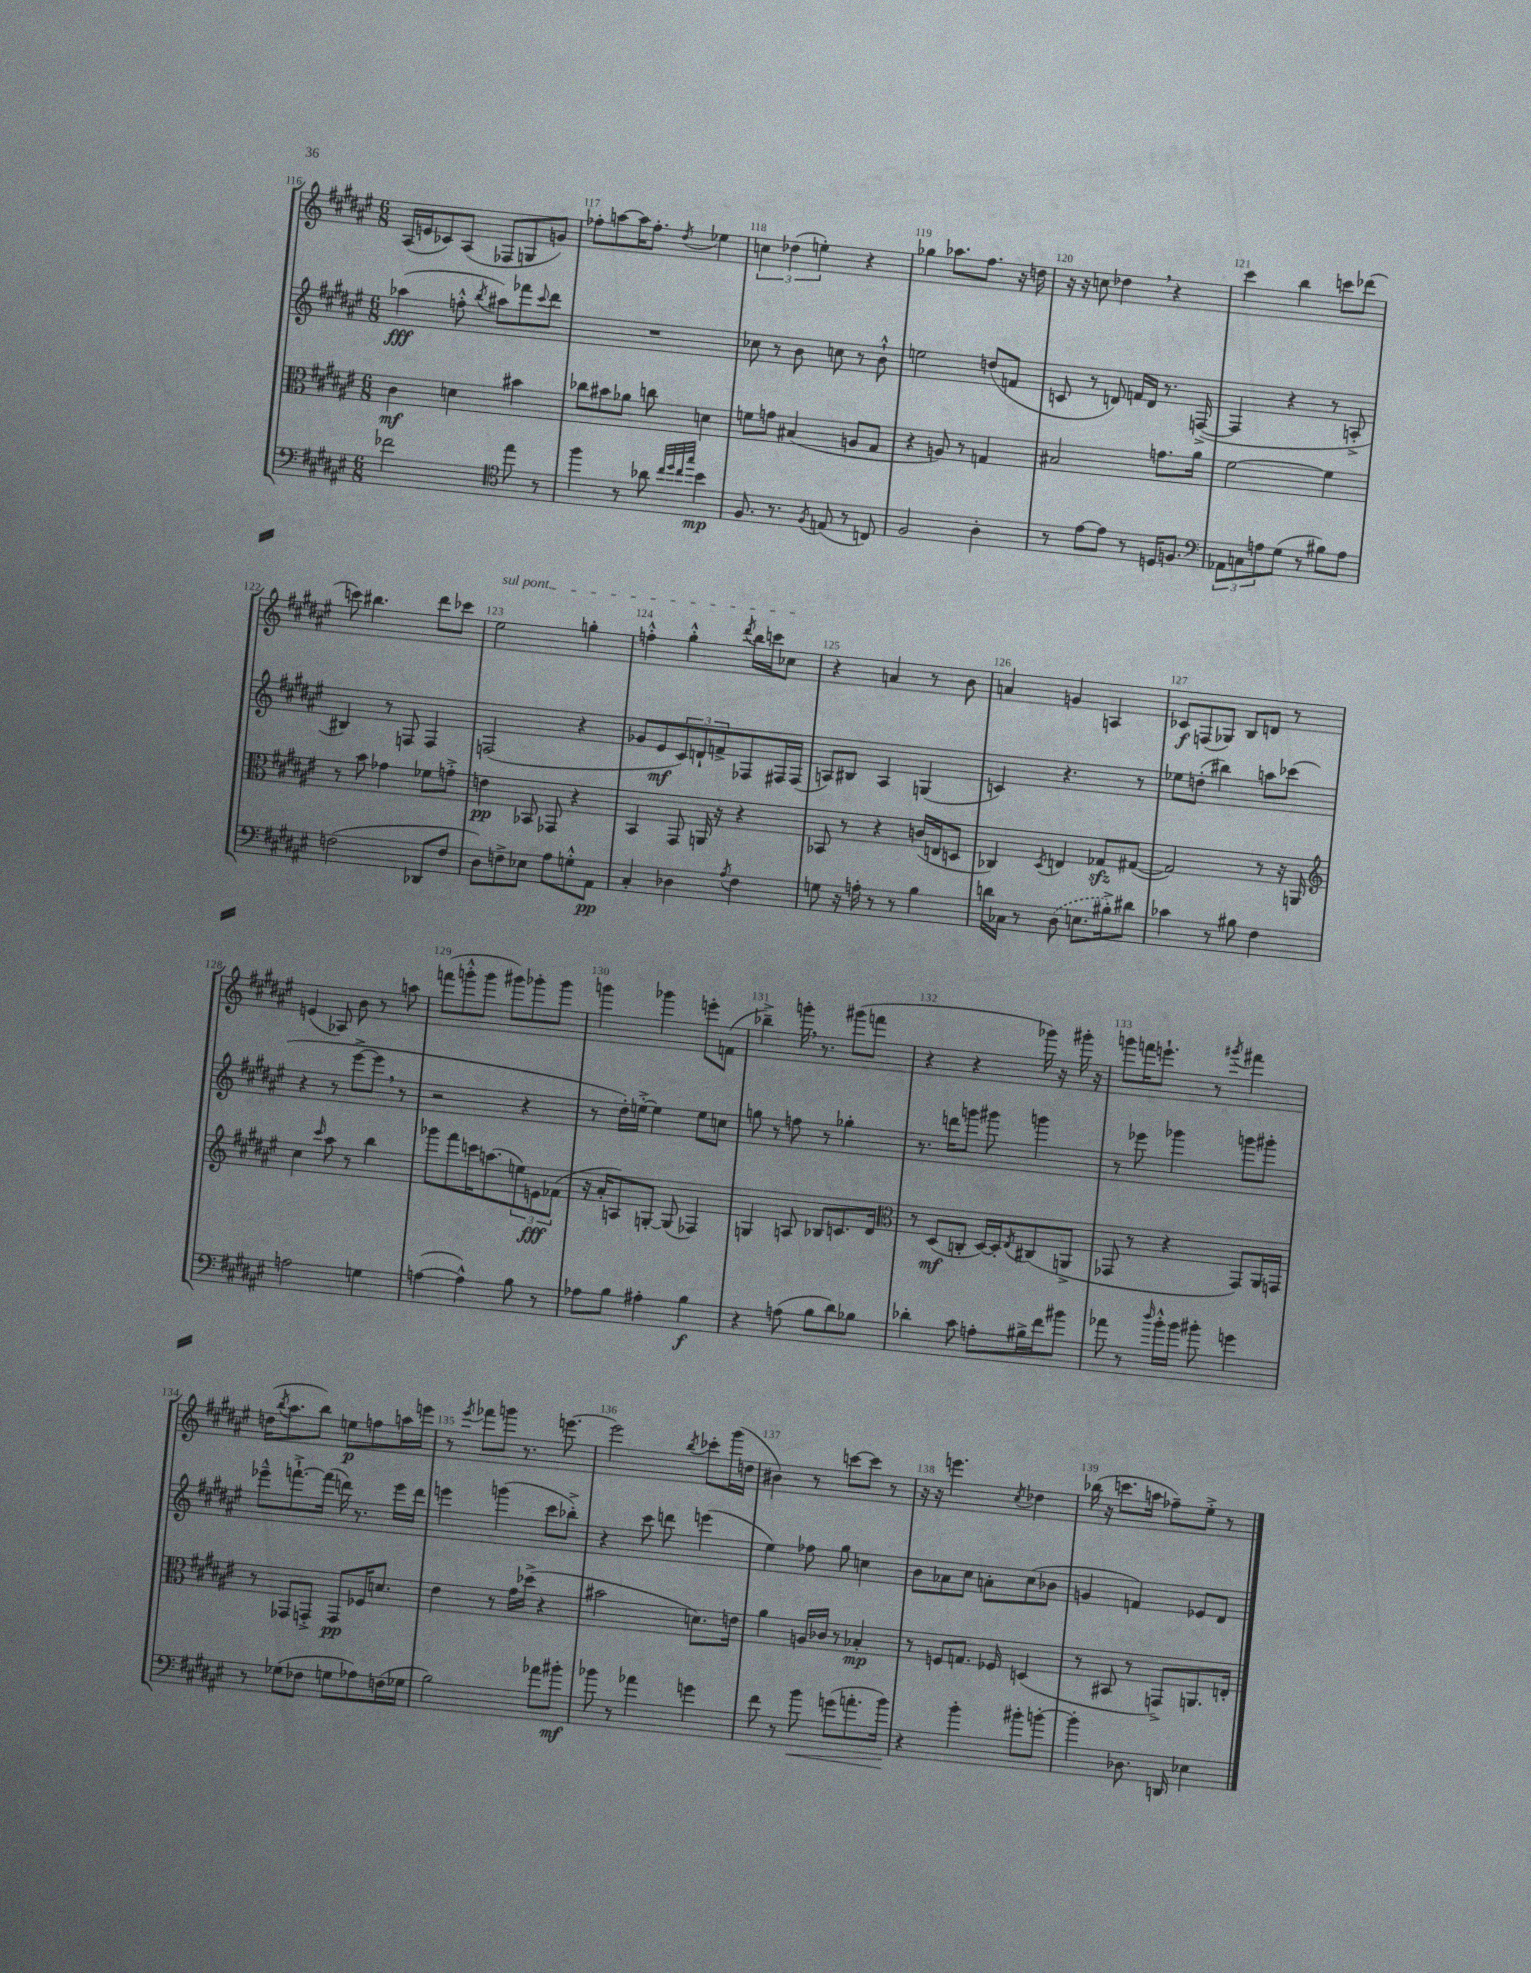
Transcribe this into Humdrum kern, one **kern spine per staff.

**kern	**kern	**kern	**kern
*staff4	*staff3	*staff2	*staff1
*clefF4	*clefC3	*clefG2	*clefG2
*k[f#c#g#d#a#e#]	*k[f#c#g#d#a#e#]	*k[f#c#g#d#a#e#]	*k[f#c#g#d#a#e#]
*M6/8	*M6/8	*M6/8	*M6/8
2f-	4c#	(4aa-	(16A#
.	.	.	16e
.	.	.	8c-)
.	4d	8ff'^^	(8A#
.	.	8qbb	.
.	.	8aa#)	8F-
*clefC4	*	*	*
8ee#	4b#	8fff-	8G
.	.	8qqccc#	.
8r	.	8ddd#	8g)
=	=	=	=
4ff#	8cc-	2.r	8ff-'
.	8b#	.	[8aa
8r	8a-	.	16aa]
.	.	.	8.ff-'
8a-	8cc	.	.
32qqcc#	.	.	.
32qqdd#	.	.	.
32qqcc#	.	.	.
32qqgg#	.	.	8qdd#
4b	4d	.	4ee-
=	=	=	=
8.F#	8f	8cc-	6cc
.	8g	8r	.
.	.	.	(6dd-
8.r	.	.	.
.	(4B#	8b	.
.	.	.	6ee')
8qF#	.	.	.
(8E	.	8cc	.
8r	8A	8r	4r
8C)	8G#	8b`^^	.
=	=	=	=
2F#	4r	2ee	4gg-
.	8A)	.	8.aa-
.	8r	.	.
.	.	.	8.ff#
4A#'	4G	(8dd	.
.	.	8f	16r
.	.	.	16dd
=	=	=	=
8r	2B#	8c	16r
.	.	.	16r
[8e#	.	8r	8cc
8e#]	.	8d)	4dd-
8r	.	16f	.
.	.	16d	.
16D	8.g	8.r	4r
8.F	.	.	.
.	16a#	([16F^	.
=	=	=	=
*clefF4	*	*	*
12AA-	[2f#	4F]	4ccc#
12C	.	.	.
12A	.	.	.
(8G#	.	4r	4bb
8r	.	.	.
8B#)	4f#]	8r	8ccc
8A	.	8A'^	(8ddd-
=	=	=	=
(2F	8r	4B#)	8ccc)
.	8b	.	4.bb#
.	4g-	8r	.
.	.	8F	.
8DD-	8f-	4F	8ddd#
8F	8g'^	.	8ccc-
=	=	=	=
8D#)	4e	(2F	2ee#
8F^	.	.	.
8E-	8BB-	.	.
8A#	8GG-	.	.
8G'^^	4r	4r	4gg'
8AA#	.	.	.
=	=	=	=
4C#'	4BB	8g-	4ff'^^
.	.	8e#	.
4D-	8GG#	12c#)	4gg#'^^
.	.	12d`	.
.	16AA	.	.
.	.	12f^	.
.	16r	.	.
8qA#	.	.	8qddd#
4F#	4r	8F-	16bb
.	.	.	16ccc
.	.	16F#	8cc-
.	.	(16F#	.
=	=	=	=
8G	8BB-	8A)	4r
16r	8r	8B#	.
16A'	.	.	.
8r	4r	4A	4a
8r	.	.	.
4B	(16c	(4G	8r
.	16E	.	.
.	8D	.	8b
=	=	=	=
16d	4C-)	4c)	4a
16C-	.	.	.
8r	.	.	.
.	8qD#	.	.
(8D#	4E	4.r	4g
8.E	.	.	.
.	8G-	.	4A
16B#'^)	.	.	.
8d#	([8G#	8r	.
=	=	=	=
4c-	2G#])	8ee-	8c-
.	.	(8dd'	(8F
8r	.	4bb#)	8G-)
8B#	.	.	8B
4F#	8r	8aa	8d
.	16r	(8ccc-	8r
.	16AA	.	.
=	=	=	=
*	*clefG2	*	*
2A	4cc#	4r	(4e
.	16qqccc#	.	.
.	8aa#	8r	8A-)
.	8r	[8eee#^	8b
4G	4bb	8eee#]	8r
.	.	8r	8aa
=	=	=	=
([4A	8ggg-	2r	(8fff
.	8fff#	.	8ggg'^^
4A^^])	16ccc	.	8ggg
.	(8.aa	.	.
.	.	.	8ggg#)
8B	12ee)	4r	8ggg-'
.	12e	.	.
8r	.	.	8ggg-
.	(12f-	.	.
=	=	=	=
8A-	16r	8r	4ggg
.	16a#'	.	.
8B	8A)	16dd#')	.
.	.	[16ee'^	.
4A#'	[8G'	4ee]	4ggg-
.	(8G]	.	.
4B	4F-)	8ee	8eee'
.	.	8cc	(8f
=	=	=	=
4r	4G	8gg	4bb-~^)
.	.	8r	.
(8A	8A	8ff	16ggg'
.	.	.	8.r
8B	8B-	8r	.
8d#)	8.c	4gg-'	(8ggg#
8B-	.	.	8fff
.	16d#	.	.
=	=	=	=
*	*clefC3	*	*
4d-'	8r	8.r	4r
.	(8D#	.	.
.	.	16ddd	.
8c#	8C'	8ggg	4r
8A'	[16D#)	8ggg#	.
.	16D#']	.	.
.	8qE#	.	.
16B#^	(8C#	4ggg	16ggg-)
16f#	.	.	16r
8b#	8AA^	.	16ggg#'
.	.	.	16r
=	=	=	=
8a-	8GG-	8r	8ggg
8r	8r	8eee-	16fff
.	.	.	8.eee`
16qqdd#	.	.	.
16b'^^	4r	4ggg-	.
16b	.	.	.
8b#'	.	.	8r
.	.	.	8qggg#
4g	8GG-)	8ggg	4fff#
.	16AA#	8ggg#'	.
.	16GG	.	.
=	=	=	=
8r	8r	8eee-~^^	(16dd
.	.	.	8qbb
.	.	.	8.aa#
(8G-	8GG-	[8.fff`^	.
8F-	8GG'^	.	8bb)
.	.	(16fff]	.
8G	8GG	16ddd)	8ee
.	.	8.r	.
8A-)	16F-	.	8ff
.	8.d	.	.
(16F	.	16eee-	16aa
16G-	.	16ddd	16eee
=	=	=	=
2B)	4e#	4eee	8r
.	.	.	8qeee#
.	.	.	8fff-
.	8r	(4ggg	8ggg
.	16g#	.	8.r
.	(16dd-^	.	.
8a-	4r	8ccc#	.
.	.	.	[8.eee
8b#'	.	8bb-'^)	.
=	=	=	=
8b-	2b#	4r	2eee]
8r	.	.	.
4a-	.	8ccc#	.
.	.	8ddd	.
.	.	.	8qbb
4g	8.d)	(4eee	8ccc-'
.	.	.	(16ggg#
.	16e	.	16dd
=	=	=	=
8f#	4a#	4ee#)	4b#)
8r	.	.	.
8b	16A	8ff-	8r
.	16c-	.	.
(8g	8r	8gg#	[8ccc
8.a'	4B-'	4cc	8ccc]
.	.	.	8r
16b)	.	.	.
=	=	=	=
4r	8r	8b	16r
.	.	.	16r
.	8F	8a-	4.eee
4b'	8.G	8cc#	.
.	.	8a'	.
.	16F-	.	.
.	.	.	8qcc#
8b#'	(4D	(8cc#	4dd-
[8b'	.	8b-	.
=	=	=	=
4b']	8r	4g	(16bb-
.	.	.	16r
.	8BB#	.	8.ccc
8.D-	8r	4f)	.
.	.	.	16aa
.	8GG^)	.	8ff-~)
16DD	.	.	.
4E-	8.AA	8e-	8ee#'^
.	.	8d#	8r
.	16E'	.	.
==	==	==	==
*-	*-	*-	*-
